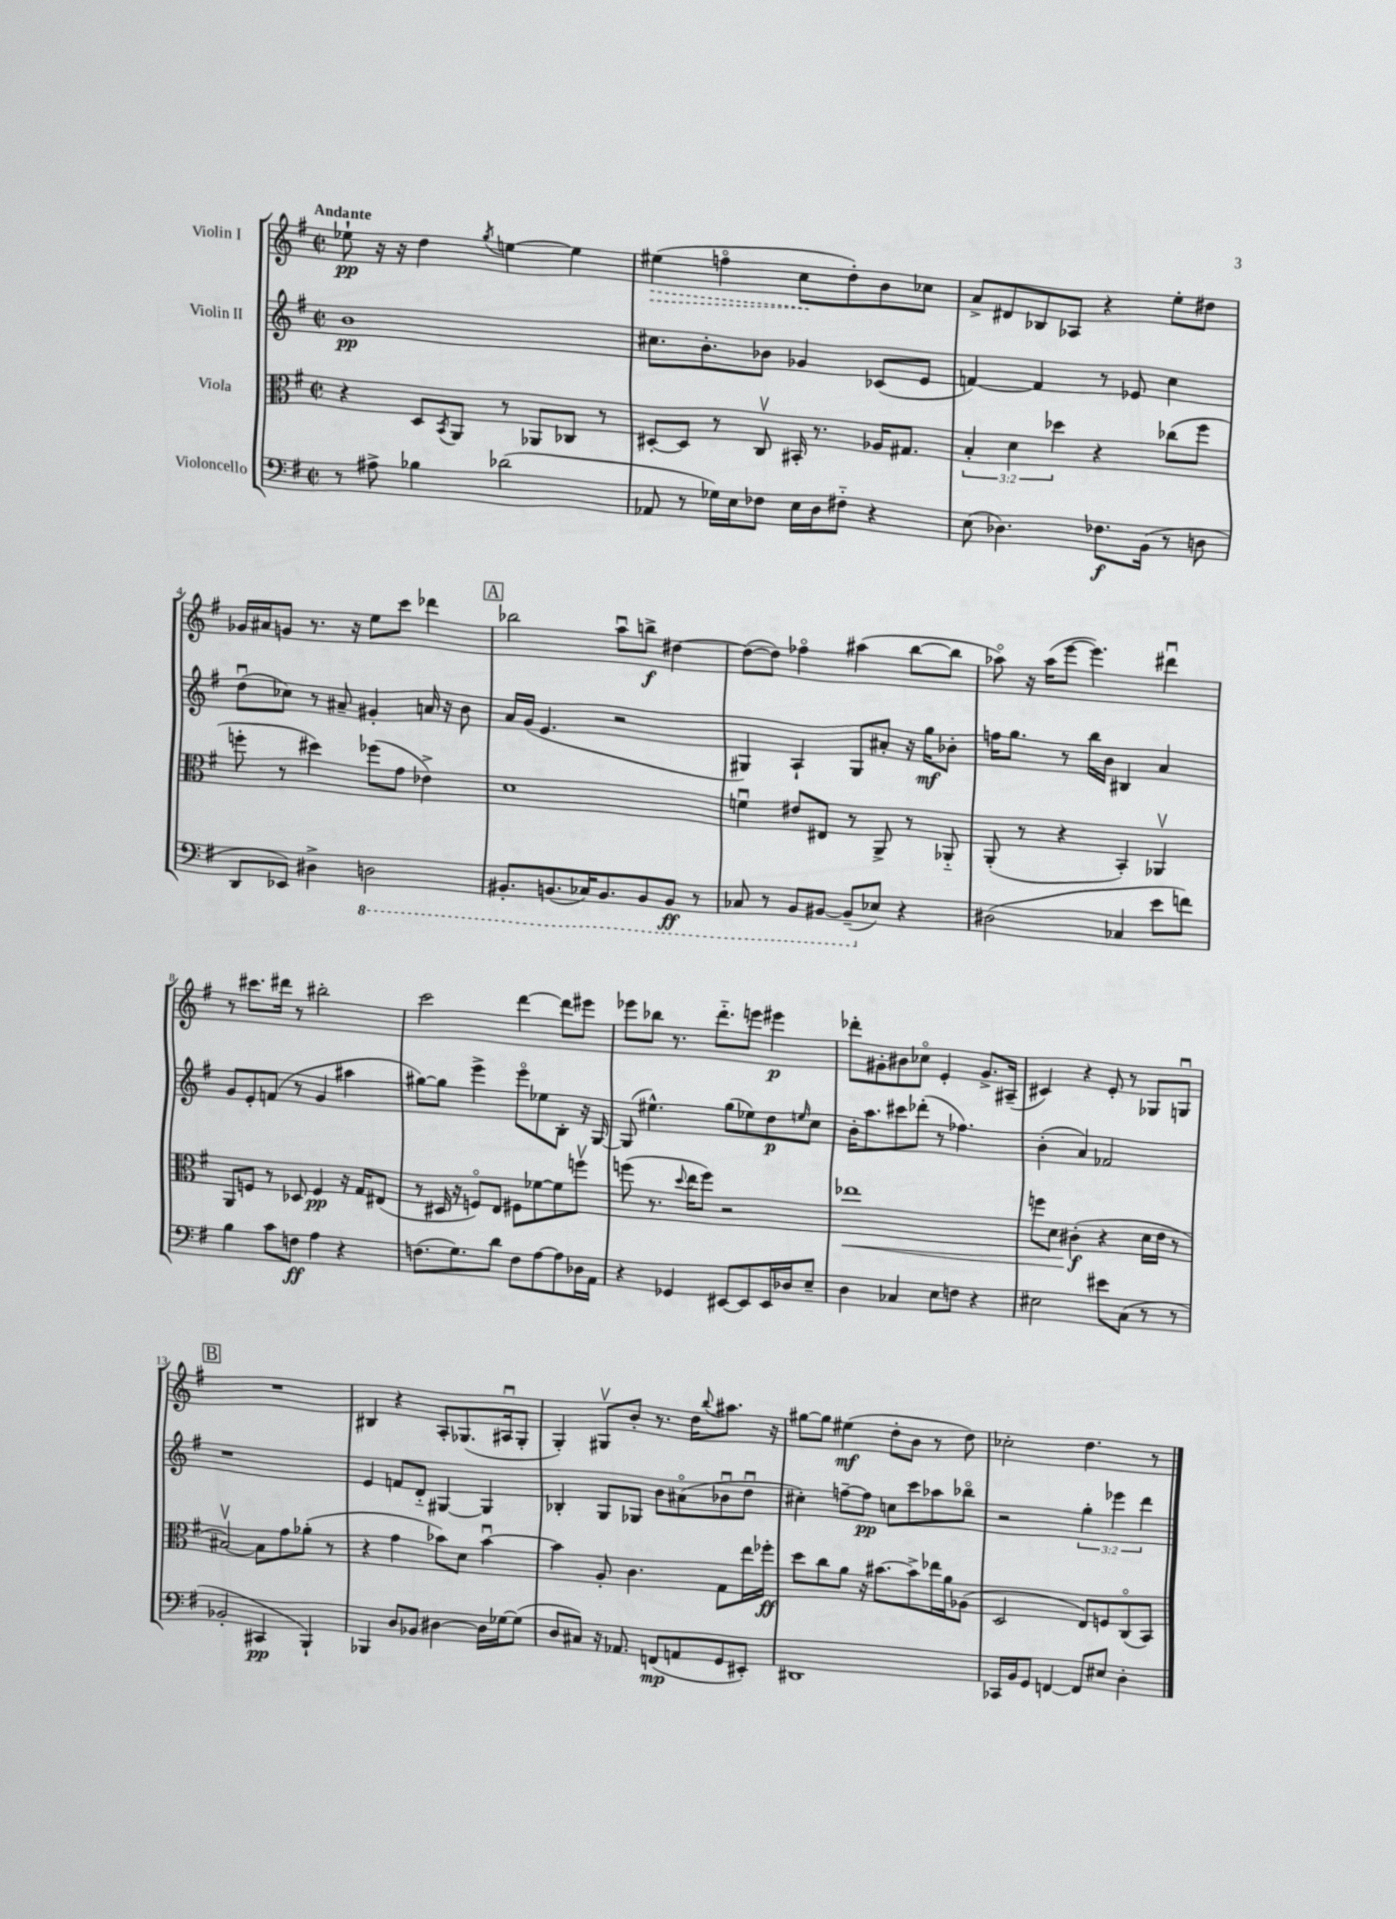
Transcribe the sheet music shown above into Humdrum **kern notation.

**kern	**dynam	**kern	**dynam	**kern	**dynam	**kern	**dynam
*part4	*part4	*part3	*part3	*part2	*part2	*part1	*part1
*staff4	*staff4	*staff3	*staff3	*staff2	*staff2	*staff1	*staff1
*I"Violoncello	*	*I"Viola	*	*I"Violin II	*	*I"Violin I	*
*clefF4	*	*clefC3	*	*clefG2	*	*clefG2	*
*k[f#]	*	*k[f#]	*	*k[f#]	*	*k[f#]	*
*M2/2	*	*M2/2	*	*M2/2	*	*M2/2	*
*met(c|)	*	*met(c|)	*	*met(c|)	*	*met(c|)	*
=1	=1	=1	=1	=1	=1	=1	=1
!	!	!	!	!	!	!LO:TX:a:B:t=Andante	!
8r	.	4r	.	1b	pp	8ee-X`\	pp
8A#X^\	.	.	.	.	.	16r	.
.	.	.	.	.	.	16r	.
4B-X\	.	8D/L	.	.	.	4dd\	.
.	.	8qBB/	.	.	.	.	.
.	.	8AA/J	.	.	.	.	.
.	.	.	.	.	.	8qgg/	.
(2d-X\	.	8r	.	.	.	[4een\	.
.	.	8AA-X/L	.	.	.	.	.
.	.	8C-X/J	.	.	.	4ee\]	.
.	.	8r	.	.	.	.	.
=2	=2	=2	=2	=2	=2	=2	=2
!	!	!	!	!	!	!	!LO:HP:b
8AA-X/	.	[8D#X'/L	.	8.cc#X\L	.	(4ee#X\	>
8r	.	8D#/J]	.	.	.	.	.
.	.	.	.	8.b'\	.	.	.
16G-X\LL)	.	8r	.	.	.	4ffn\	.
16E\J	.	.	.	.	.	.	.
8F-X\J	.	8Cv/	.	8b-X\J	.	.	.
16E\LL	.	16BB#X'/	.	4g-X/	.	8cc\L	.
16D\J	.	8.r	.	.	.	.	.
8F#X\J	.	.	.	.	.	8dd'\)	]
4r	.	16A-X/KL	.	(8c-X/L	.	8b\	.
.	.	8.G#X/J	.	.	.	.	.
.	.	.	.	8e/J	.	8cc-X\J	.
=3	=3	=3	=3	=3	=3	=3	=3
(8E\	.	6B'/	.	[4fn/)	.	8a^/L	.
4.D-X\)	.	.	.	.	.	8d#X/	.
.	.	6d\	.	.	.	.	.
.	.	.	.	4f/]	.	8B-X/	.
.	.	6dd-X\	.	.	.	.	.
.	.	.	.	.	.	8A-X/J	.
8.F-X\L	f	4r	.	8r	.	4r	.
.	.	.	.	8e-X/	.	.	.
(16BB\Jk	.	.	.	.	.	.	.
8r	.	(8cc-X\L	.	4cc\	.	8ee'\L	.
8Dn\	.	8ff#\J	.	.	.	8dd#X\J	.
!!LO:LB:g=z
=4	=4	=4	=4	=4	=4	=4	=4
8DD/L	.	8ffn'\	.	(8ddu\L	.	16g-X/LL	.
.	.	.	.	.	.	16a#X/J	.
8EE-X/J)	.	8r	.	8cc-X\J)	.	8gn/J	.
4D#X^\	.	4dd#X\)	.	8r	.	8.r	.
.	.	.	.	8a#X~/	.	.	.
.	.	.	.	.	.	16r	.
*8ba	*	*	*	*	*	*	*
2DDn\	.	(8ff-X\L	.	4g#X'/	.	8ee\L	.
.	.	8g\J	.	.	.	8ccc\J	.
.	.	4e-X^\)	.	16an/	.	4ddd-X\	.
.	.	.	.	16r	.	.	.
.	.	.	.	8b\	.	.	.
!!LO:REH:place=s1:t=A
=5	=5	=5	=5	=5	=5	=5	=5
8.BBB#X'/L	.	1d	.	16a/LL	.	2bb-X\	.
.	.	.	.	(16g/JJ	.	.	.
.	.	.	.	4.e/	.	.	.
(8.BBBn/	.	.	.	.	.	.	.
16CC-X/K)	.	.	.	.	.	.	.
8.BBB/	.	.	.	.	.	.	.
.	.	.	.	2r	.	8aau\L	.
8BBB/	.	.	.	.	.	8bbn^\J	f
8BBB/J	ff	.	.	.	.	[4dd#X\	.
8r	.	.	.	.	.	.	.
=6	=6	=6	=6	=6	=6	=6	=6
8CC-X/	.	4fnu\	.	4G#X/)	.	(8dd#\L_	.
8r	.	.	.	.	.	8dd#\J])	.
8BBB/L	.	8e#X/L	.	4A`/	.	4ff-X\	.
[8BBB#X/J	.	8E#X/J	.	.	.	.	.
(8BBB#~/L]	.	8r	.	8G#/L	.	(4aa#X\	.
*X8ba	*	*	*	*	*	*	*
8E-X/J)	.	8AA^/	.	8a#X'/J	.	.	.
4r	.	8r	.	16r	.	[8bb\L	.
.	.	.	.	16gg\KL	mf	.	.
.	.	8AA-X/	.	8b-X'\J	.	8bb\J]	.
=7	=7	=7	=7	=7	=7	=7	=7
(2D#X\	.	(8AA'/	.	16ffn\KL	.	8aa-X\)	.
.	.	.	.	8.gg\J	.	.	.
.	.	8r	.	.	.	16r	.
.	.	.	.	.	.	(16aa-\KL	.
.	.	4r	.	8r	.	[8eee\J	.
.	.	.	.	16bb\LL	.	4.eee\])	.
.	.	.	.	16b\JJ	.	.	.
4C-X/	.	4BB'/)	.	4B#X/	.	.	.
8e\L	.	4AA-Xv/	.	4a/	.	4ddd#Xu\	.
8fn\J)	.	.	.	.	.	.	.
!!LO:LB:g=z
=8	=8	=8	=8	=8	=8	=8	=8
4B\	.	8AA/L	.	8g/L	.	8r	.
.	.	8Fn/J	.	8e'/	.	8.ccc#X\L	.
8c\L	.	8r	.	(8fn/J	.	.	.
.	.	.	.	.	.	16ddd#X\Jk	.
8Fn\J	ff	8D-X/	.	8r	.	8r	.
4A\	.	4F/	pp	4g/	.	2bb#X'\	.
4r	.	16r	.	4aa#X\	.	.	.
.	.	16G/KL	.	.	.	.	.
.	.	(8E#X/J	.	.	.	.	.
=9	=9	=9	=9	=9	=9	=9	=9
(8.Fn\L	.	8r	.	[8gg#X\L)	.	2ccc\	.
.	.	16D#X/	.	8gg#\J]	.	.	.
8.G\)	.	16r	.	.	.	.	.
.	.	8Fn/L)	.	4eee^\	.	.	.
8d\J	.	8E/J	.	.	.	.	.
8F\L	.	8F#X\L	.	8eee\L	.	[4ddd\	.
[8A\	.	[8f-X\	.	8ee-X\	.	.	.
8A\]	.	8f-\]	.	8B'\J	.	8ddd\L]	.
16D-X\L	.	8ffnv\J	.	16r	.	8eee#X\J	.
16AA\JJ	.	.	.	[16G/	.	.	.
=10	=10	=10	=10	=10	=10	=10	=10
4r	.	(8ffn\	.	(8G/]	.	8eee-X\L	.
.	.	8.r	.	4.ee#X^^\)	.	8bb-X\J	.
4GG-X/	.	.	.	.	.	8.r	.
.	.	8qqdd/	.	.	.	.	.
.	.	16ee\KL	.	.	.	.	.
.	.	8ff\J)	.	.	.	.	.
.	.	.	.	.	.	8.ddd\L	.
[8EE#X/L	.	2r	.	(8gg\L	.	.	.
8EE#/]	.	.	.	8ee-X\)	.	8eeen\J	.
16EE#/L	.	.	.	8dd\	p	4eee#X\	p
16D-X/J	.	.	.	.	.	.	.
.	.	.	.	16qqeen/	.	.	.
8E~/J	.	.	.	8cc\J	.	.	.
=11	=11	=11	=11	=11	=11	=11	=11
!	!	!	!LO:HP:b	!	!	!	!
4D\	.	1ee-X	<	16b'\KL	.	8ddd-X'\L	.
.	.	.	.	8.aa\	.	.	.
.	.	.	.	.	.	8g#X'\	.
4C-X/	.	.	.	8ccc#X\	.	8b#X\	.
.	.	.	.	(8ddd-X'\J	.	8cc-X\J	.
8E\L	.	.	.	8r	.	4e'/	.
8Fn\J	.	.	.	4.ff-X\)	.	.	.
4r	.	.	.	.	.	8.g#^/L	.
.	.	.	.	.	.	(16A#X~/Jk	.
=12	=12	=12	=12	=12	=12	=12	=12
2E#X\	.	8ffn\L	.	(4b'\	.	4c#X/)	.
.	.	8d\J	.	.	.	.	.
.	.	(4c#X'\	f	4a/)	.	4r	.
8e#X\L	.	4r	[	2f-X/	.	8e'/	.
(8C\J	.	.	.	.	.	8r	.
8r	.	16d\LL	.	.	.	8G-X/L	.
.	.	16e\JJ	.	.	.	.	.
8r	.	8r	.	.	.	8Gnu/J	.
!!LO:LB:g=z
!!LO:REH:place=s1:t=B
=13	=13	=13	=13	=13	=13	=13	=13
2BB-X'/	.	[2B#Xv/)	.	1r	.	1r	.
4CC#X/	pp	8B#\L]	.	.	.	.	.
.	.	8g\	.	.	.	.	.
4BBB`/)	.	(8a-X'\J	.	.	.	.	.
.	.	8r	.	.	.	.	.
=14	=14	=14	=14	=14	=14	=14	=14
4BBB-X/	.	4r	.	4e/	.	4B#X/	.
8D/L	.	4g\	.	8fn/L	.	4r	.
8BB-X/J	.	.	.	8d/J	.	.	.
[4D#X\	.	8b-X\L)	.	[4G#X/	.	8A'/L	.
.	.	8d\J	.	.	.	(8.G-X/	.
16D#\LL]	.	[4b-u\	.	4G#/]	.	.	.
[16G-X\J	.	.	.	.	.	16A#Xu/k	.
(8G-\J]	.	.	.	.	.	8G-'/J	.
=15	=15	=15	=15	=15	=15	=15	=15
8D/L	.	4b-\]	.	4B-X'/	.	4G'/)	.
8C#X/J)	.	.	.	.	.	.	.
16r	.	8A'/	.	8G/L	.	8G#Xv/L	.
8.AA-X/	.	.	.	.	.	.	.
.	.	4.c\	.	8G-X/J	.	8b'/J	.
(8FFn/L	mp	.	.	8b\L	.	8.r	.
8AAn/	.	.	.	(8a#X\	.	.	.
.	.	.	.	.	.	16dd\KL	.
.	.	.	.	.	.	8qqbb/	.
8GG/	.	8G\L	.	8b-Xu\	.	8.aa#X\J	.
8EE#X'/J)	.	16ee\L	.	8ddu\J	.	.	.
.	.	16ff-X'\JJ	ff	.	.	16r	.
=16	=16	=16	=16	=16	=16	=16	=16
1DD#X	.	8dd\L	.	4cc#X'\)	.	[8gg#X\L	.
.	.	8cc\	.	.	.	8gg#\J]	.
.	.	8a\J	.	[8ffn~\L	.	(4ee#X\	mf
.	.	16r	.	8ff\J]	pp	.	.
.	.	[8.b#X\L	.	.	.	.	.
.	.	.	.	8ccn\L	.	8dd'\L	.
.	.	8b#^\]	.	8ccc\	.	8b\J	.
.	.	16ee-X\L	.	8aa-X\	.	8r	.
.	.	16a\J	.	.	.	.	.
.	.	(8A-X\J	.	8bb-X\J	.	8dd\)	.
=17	=17	=17	=17	=17	=17	=17	=17
16CC-X/LL	.	2D/	.	2r	.	2cc-X'\	.
16BB/J	.	.	.	.	.	.	.
8GG/J	.	.	.	.	.	.	.
[4FFn/	.	.	.	.	.	.	.
8FF/L]	.	8E/L)	.	6gg'\	.	4.dd\	.
8E#X/J	.	8Fn/	.	.	.	.	.
.	.	.	.	6eee-X\	.	.	.
4D'\	.	(8C/	.	.	.	.	.
.	.	.	.	6ddd\	.	.	.
.	.	8BB/J)	.	.	.	8r	.
==	==	==	==	==	==	==	==
*-	*-	*-	*-	*-	*-	*-	*-
